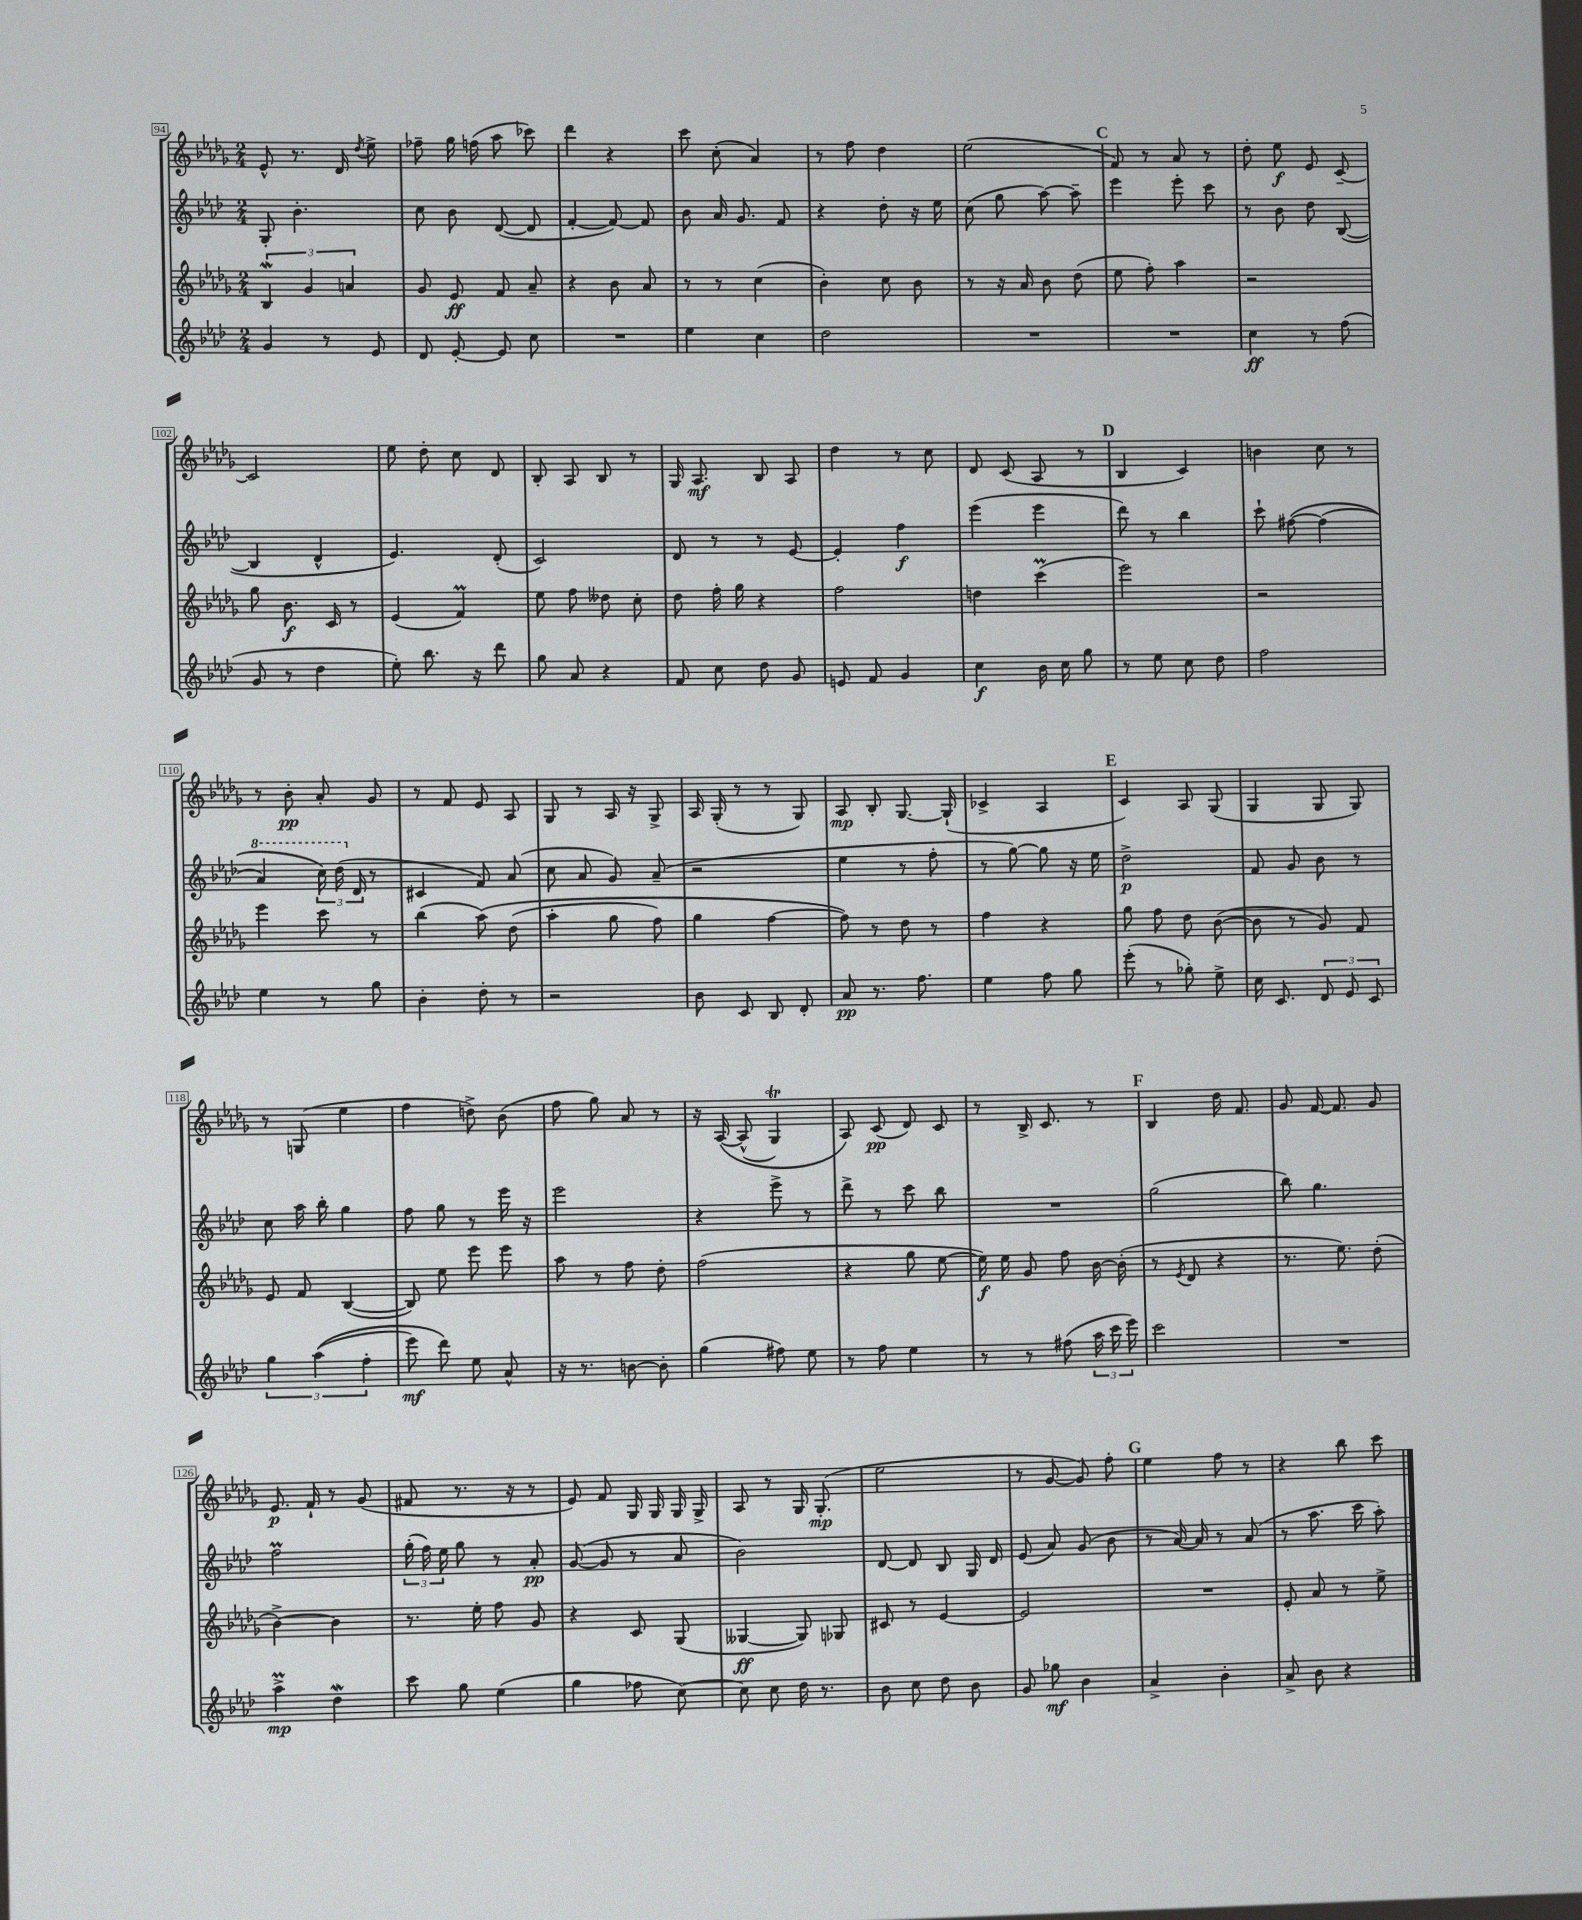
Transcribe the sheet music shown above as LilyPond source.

<<
\new StaffGroup <<
\new Staff = "s0" {
    \clef treble \key des \major \numericTimeSignature \time 2/4
    \autoBeamOff ees'8-^ r8. des'16 \acciaccatura { des''8 } ees''8-> |
    fes''8-- ges''16 f''16( aes''8 ces'''8) |
    des'''4 r4 |
    c'''8 c''8-.( aes'4) |
    r8 f''8 des''4 |
    ees''2( |
    \mark \markup { \bold "C" } f'8) r8 aes'8 r8 |
    des''8-. ees''8\f ees'8 c'8~-- |
    c'2 |
    ees''8 des''8-. c''8 des'8 |
    bes8-. aes8 bes8 r8 |
    ges16 aes8.\mf bes8 aes8 |
    des''4 r8 c''8 |
    des'8 c'8( aes8 r8 |
    \mark \markup { \bold "D" } bes4 c'4) |
    b'4 c''8 r8 |
    r8 bes'8-.\pp aes'8-. ges'8 |
    r8 f'8 ees'8 aes8 |
    ges8 r8 aes16 r16 ges8-> |
    aes16 ges16-.( r8 r8 ges8) |
    aes8\mp bes8-. ges8.~ ges16-!( |
    ces'4-> aes4 |
    \mark \markup { \bold "E" } c'4) aes8 ges8( |
    ges4 ges8 ges8) |
    r8 g8( ees''4 |
    f''4 d''8->) bes'8( |
    f''8 ges''8) aes'8 r8 |
    r16 aes16~\( aes8-^( ges4\trill) |
    aes8\) c'8\pp( des'8) c'8 |
    r8 bes16-> c'8. r8 |
    \mark \markup { \bold "F" } bes4 des''16 f'8. |
    ges'8 f'16~ f'8. ges'8 |
    ees'8.\p f'16-! r8 ges'8( |
    fis'8 r8. r16 r8 |
    ees'8) f'8 ges16 ges16 ges16 ges16-> |
    aes8 r8 ges16 ges8.-.\mp( |
    ees''2 |
    r8 ges'8~ ges'8) f''8-. |
    \mark \markup { \bold "G" } ees''4 f''8 r8 |
    r4 bes''8 c'''8 \bar "|." |
}
\new Staff = "s1" {
    \clef treble \key aes \major \numericTimeSignature \time 2/4
    \autoBeamOff g8-. bes'4.-. |
    c''8 bes'8 des'8~( des'8 |
    f'4~-. f'8~) f'8 |
    bes'8 aes'16 g'8. f'8 |
    r4 des''8-. r16 ees''16 |
    c''8( g''8 aes''8~) aes''8-- |
    \mark \markup { \bold "C" } ees'''4 ees'''8-. c'''8 |
    r8 bes'8 des''8 bes8~( |
    bes4 des'4-^ |
    ees'4.) des'8-.( |
    c'2) |
    des'8 r8 r8 ees'8~ |
    ees'4-. f''4\f |
    ees'''4( ees'''4 |
    \mark \markup { \bold "D" } des'''8) r8 bes''4 |
    c'''8-! fis''8~\( fis''4( |
    \ottava #1 aes''4) \tuplet 3/2 { c'''16\) des'''16( \ottava #0 des'16 } r8 |
    cis'4 f'8) aes'8( |
    c''8 aes'8 g'8) aes'8--( |
    r2 |
    ees''4 r8 f''8-. |
    r8 g''8~) g''8 r16 ees''16 |
    \mark \markup { \bold "E" } des''2->\p |
    f'8 g'8 bes'8 r8 |
    c''8 aes''16 bes''16-. g''4 |
    f''8 g''8 r8 ees'''16 r16 |
    ees'''2 |
    r4 ees'''8-> r8 |
    des'''8-> r8 c'''8 bes''8 |
    R2 |
    \mark \markup { \bold "F" } g''2( |
    bes''8) g''4. |
    f''2\prall |
    \tuplet 3/2 { g''16-.( f''16) ees''16 } g''8 r8 aes'8-.\pp |
    g'8~( g'8 r8 aes'8 |
    bes'2) |
    des'8~ des'8 bes8 g16 des'16 |
    ees'8( aes'8) g'8( bes'8 |
    \mark \markup { \bold "G" } r8 aes'16~) aes'16 r8 aes'8( |
    r8 aes''8. c'''16 aes''8-.) \bar "|." |
}
\new Staff = "s2" {
    \clef treble \key des \major \numericTimeSignature \time 2/4
    \autoBeamOff \tuplet 3/2 { bes4\mordent ges'4 a'4 } |
    ges'8 ees'8\ff f'8 aes'8-- |
    r4 bes'8 aes'8 |
    r8 r8 c''4( |
    bes'4-.) c''8 bes'8 |
    r8 r16 aes'16 bes'8 des''8( |
    \mark \markup { \bold "C" } ees''8 f''8-.) aes''4 |
    r2 |
    ges''8 bes'8.\f c'16 r8 |
    ees'4( f'4\prall) |
    ees''8 f''8 deses''8 c''8-. |
    des''8 f''16-. ges''16 r4 |
    f''2 |
    d''4 c'''4\prall( |
    \mark \markup { \bold "D" } ees'''2) |
    r2 |
    ees'''4 c'''8 r8 |
    bes''4( aes''8)\( des''8( |
    aes''4-. ges''8 f''8) |
    ges''4 f''4~ |
    f''8\) r8 des''8 r8 |
    f''4 r4 |
    \mark \markup { \bold "E" } ges''8 f''8 des''8 bes'8~( |
    bes'8 r8 ges'8) f'8 |
    ees'8 f'8 bes4~( |
    bes8) ees''8 ees'''8 ees'''8 |
    aes''8 r8 f''8 des''8-. |
    f''2( |
    r4 ges''8 ees''8~ |
    ees''16\f) ees''16 ges'8 f''8 bes'16~ bes'16-.( |
    \mark \markup { \bold "F" } r8 \acciaccatura { ees'8 } des'8 r4 |
    r8. ees''8.) des''8-.( |
    bes'4~->) bes'4 |
    r8. ees''16-. f''8 ges'8 |
    r4 c'8 ges8( |
    geses4~\ff geses8) ges8 |
    cis'8 r8 ees'4~ |
    ees'2 |
    \mark \markup { \bold "G" } R2 |
    ees'8-. aes'8 r8 ees''8-> \bar "|." |
}
\new Staff = "s3" {
    \clef treble \key aes \major \numericTimeSignature \time 2/4
    \autoBeamOff g'4 r8 ees'8 |
    des'8 ees'8~-. ees'8 c''8 |
    R2 |
    ees''4 c''4 |
    des''2 |
    R2 |
    \mark \markup { \bold "C" } R2 |
    c''4\ff r8 f''8( |
    g'8 r8 des''4 |
    ees''8-.) bes''8. r16 des'''8 |
    g''8 aes'8 r4 |
    f'8 c''8 des''8 g'8 |
    e'8 f'8 g'4 |
    c''4\f bes'16 c''16 g''8 |
    \mark \markup { \bold "D" } r8 ees''8 c''8 des''8 |
    f''2 |
    ees''4 r8 g''8 |
    bes'4-. des''8-. r8 |
    r2 |
    bes'8 c'8 bes8 des'8-. |
    aes'8\pp r8. f''8. |
    ees''4 f''8 g''8 |
    \mark \markup { \bold "E" } ees'''8-.( r8 ges''8-.) ees''8-> |
    c''16 c'8. \tuplet 3/2 { des'8 ees'8 c'8 } |
    \tuplet 3/2 { g''4 aes''4(\( f''4-. } |
    ees'''8\mf) des'''8\) ees''8 aes'8-^ |
    r16 r8. b'8~ b'8-. |
    g''4( fis''8) ees''8 |
    r8 f''8 ees''4 |
    r8 r8 fis''8( \tuplet 3/2 { aes''16 c'''16 ees'''16) } |
    \mark \markup { \bold "F" } c'''2 |
    R2 |
    aes''4->\prall\mp des''4\mordent |
    c'''8 g''8 ees''4( |
    g''4 fes''8 c''8~) |
    c''8 c''8 des''16 r8. |
    bes'8 c''8 des''8 bes'8 |
    g'8 ges''8\mf bes'4 |
    \mark \markup { \bold "G" } aes'4-> bes'4-. |
    aes'8-> bes'8 r4 \bar "|." |
}
>>
>>
\layout { \context { \Score currentBarNumber = #94 \override BarNumber.stencil = #(make-stencil-boxer 0.1 0.3 ly:text-interface::print) } }
